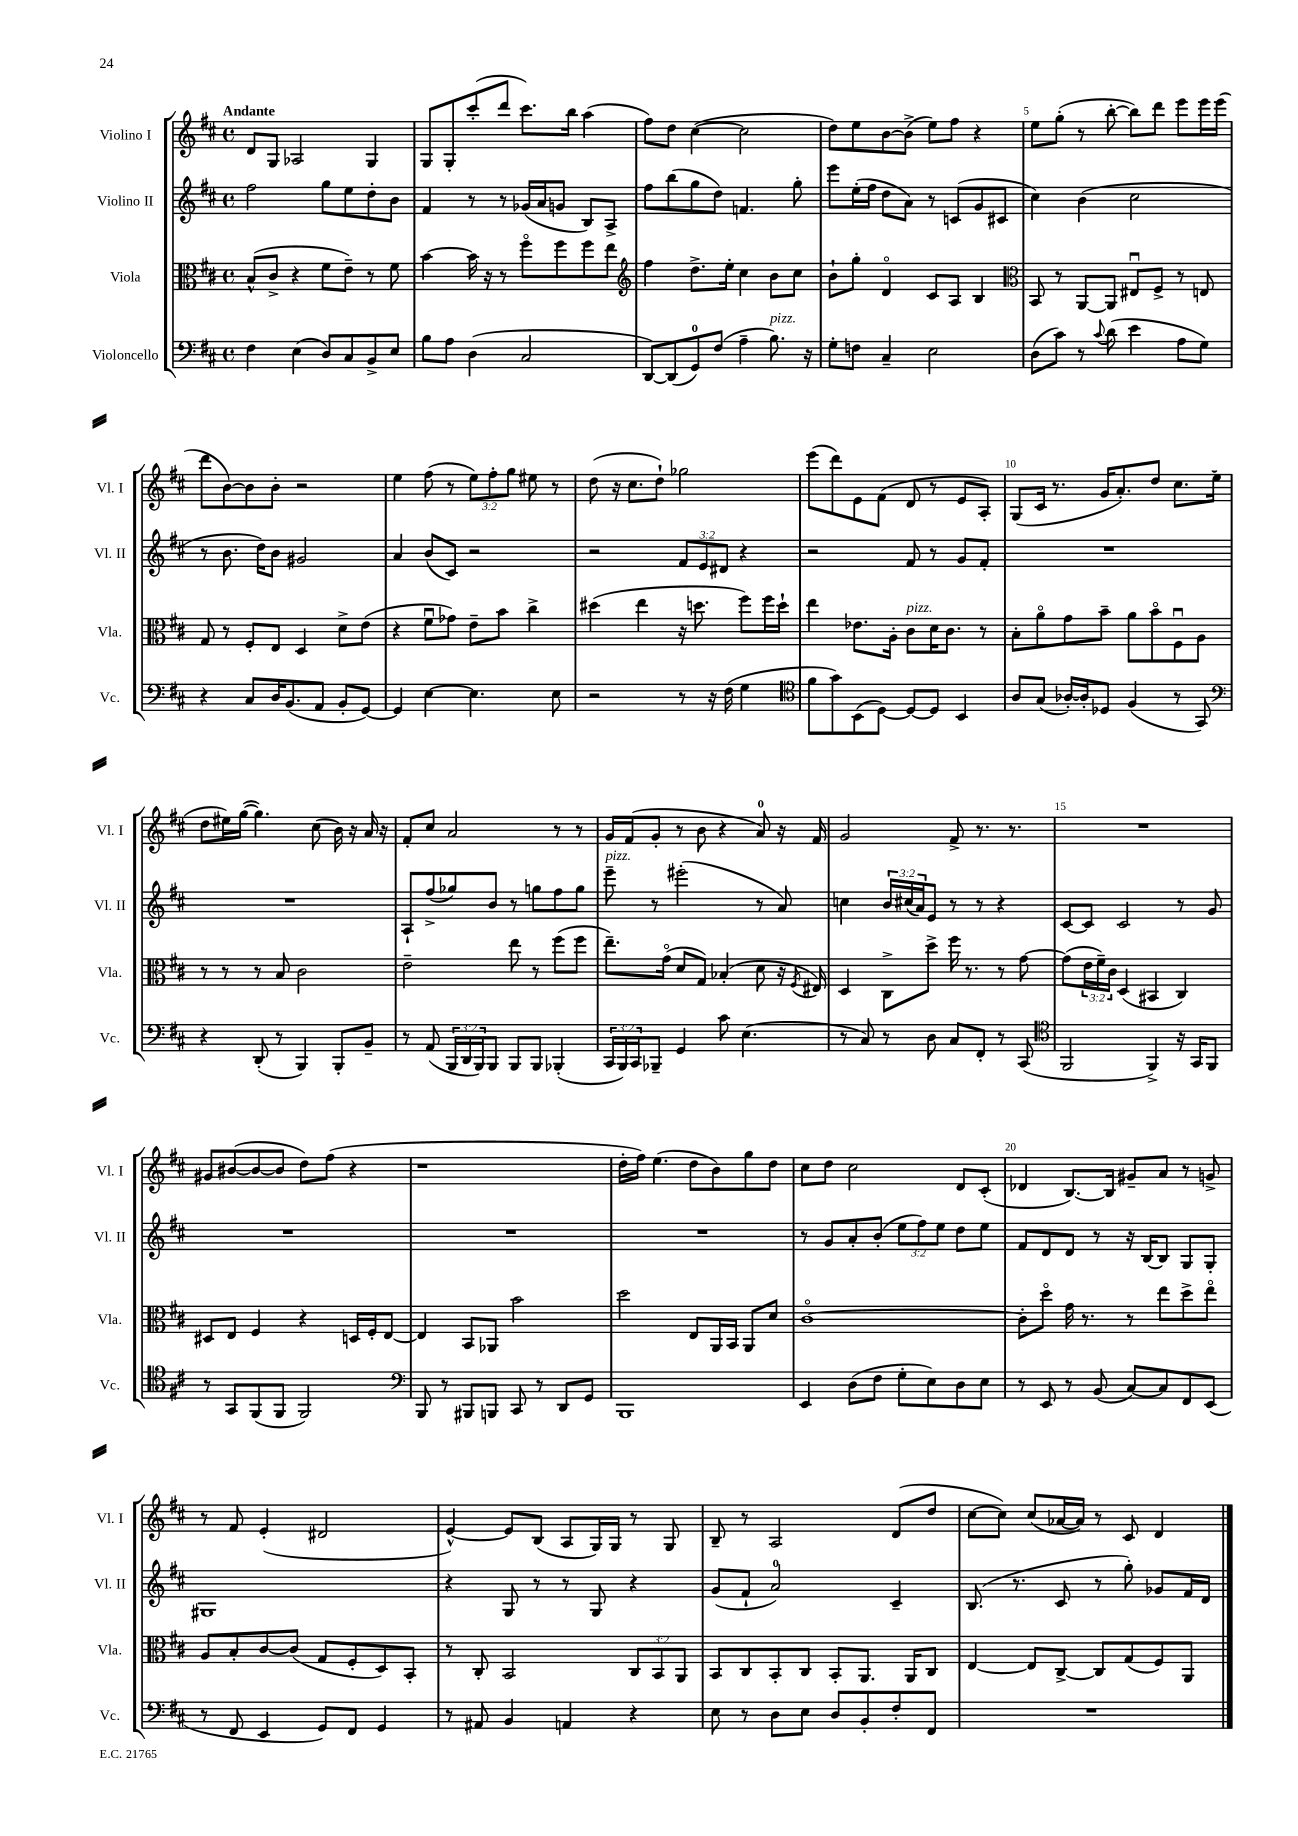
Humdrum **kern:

**kern	**kern	**kern	**kern
*part4	*part3	*part2	*part1
*staff4	*staff3	*staff2	*staff1
*I"Violoncello	*I"Viola	*I"Violino II	*I"Violino I
*I'Vc.	*I'Vla.	*I'Vl. II	*I'Vl. I
*clefF4	*clefC3	*clefG2	*clefG2
*k[f#c#]	*k[f#c#]	*k[f#c#]	*k[f#c#]
*M4/4	*M4/4	*M4/4	*M4/4
*met(c)	*met(c)	*met(c)	*met(c)
=1	=1	=1	=1
!	!	!	!LO:TX:a:B:t=Andante
4F#\	(8B^^/L	2ff#\	8d/L
.	8c#^/J	.	8G/J
(4E\	4r	.	2A-X/
8D/L)	8f#\L	8gg\L	.
8C#/	8e~\J)	8ee\	.
8BB^/	8r	8dd'\	4G/
8E/J	8f#\	8b\J	.
=2	=2	=2	=2
8B\L	[4b\	4f#/	8G/L
8A\J	.	.	8G'/
(4D\	16b\]	8r	(8ccc#'/
.	16r	.	.
.	8r	8r	8ddd/J
2C#/	8ff#\L	(16g-X/LL	8.ccc#\L)
.	.	16a/J	.
.	8ff#\	8gn/J	.
.	.	.	16bb\Jk
.	8ff#\	8B/L)	(4aa\
.	8ee\J	8A^/J	.
=3	=3	=3	=3
*	*clefG2	*	*
[8DD/L)	4ff#\	8ff#\L	8ff#\L)
(8DD/]	.	(8bb\	8dd\J
8GG/)	8.dd^\L	8gg\	([4cc#\
(8F#/J	.	8dd\J)	.
.	16ee'\Jk	.	.
4A~\	4cc#\	4.fn/	2cc#\]
!LO:TX:a:i:t=pizz.	!	!	!
8.B\)	8b\L	.	.
.	8cc#\J	8gg'\	.
16r	.	.	.
=4	=4	=4	=4
8G'\L	8b`\L	8eee\L	8dd\L)
8Fn\J	8gg'\J	(16ee'\L	8ee\
.	.	16ff#\JJ	.
4C#~/	4d/	8dd\L	[8b\
.	.	8a\J)	(8b^\J]
2E\	8c#/L	8r	8ee\L)
.	8A/J	(8cn/L	8ff#\J
.	4B/	8g/	4r
.	.	8c#X/J	.
=5	=5	=5	=5
*	*clefC3	*	*
(8D\L	8BB/	4cc#\)	8ee\L
8c#\J)	8r	.	(8gg'\J
8r	[8AA/L	(4b\	8r
8qqc#/	.	.	.
(8d\	8AA/J]	.	[8bb'\
4e\	8E#Xu/L	2cc#\	8bb\L])
.	8F#^/J	.	8ddd\J
8A\L	8r	.	8eee\L
8G\J)	8En/	.	16eee\L
.	.	.	(16eee\JJ
!!LO:LB:g=z
=6	=6	=6	=6
4r	8G/	8r	8ddd\L
.	8r	8.b\	[8b\)
8C#/L	8F#'/L	.	8b\]
.	.	16dd\KL)	.
16D/K	8E/J	8b\J	8b'\J
(8.BB/	.	.	.
.	4D/	2g#X/	2r
8AA/J	.	.	.
8BB'/L	8d^\L	.	.
[8GG/J)	(8e\J	.	.
=7	=7	=7	=7
4GG/]	4r	4a/	4ee\
[4E\	8f#u\L	(8b/L	(8ff#\
.	8g-X\J)	8c#/J)	8r
4.E\]	8e~\L	2r	12ee\L)
.	.	.	12ff#'\
.	8b\J	.	.
.	.	.	12gg\J
.	4cc#^\	.	8ee#X\
8E\	.	.	8r
=8	=8	=8	=8
2r	(4dd#X\	2r	(8dd\
.	.	.	16r
.	.	.	8.cc#\L
.	4ee\	.	.
.	.	.	8dd`\J)
8r	16r	12f#/L	2gg-X\
.	8.ddn\	.	.
.	.	12e/	.
16r	.	.	.
.	.	12d#X/J	.
(16F#\	.	.	.
4G\	8ff#\L)	4r	.
.	16ff#\L	.	.
.	16dd`\JJ	.	.
=9	=9	=9	=9
*clefC4	*	*	*
8f#\L	4ee\	2r	(8eee\L
8g\)	.	.	8ddd\)
(8BB\	8.e-X\L	.	8e\
[8D\J)	.	.	(8f#\J
.	16A'\Jk	.	.
!	!LO:TX:a:i:t=pizz.	!	!
8D/L_	8c#\L	8f#/	8d/
8D/J]	16d\K	8r	8r
.	8.c#\J	.	.
4BB/	.	8g/L	8e/L
.	8r	8f#'/J	8A'/J)
=10	=10	=10	=10
8A/L	8B'\L	1r	(8G/L
(8G/J	8a\	.	16c#/Jk
.	.	.	8.r
[16A-X'/LL)	8g\	.	.
16A-'/J]	.	.	.
8D-X/J	8b~\J	.	16g/KL
.	.	.	8.a'/)
(4F#/	8a\L	.	.
.	8b\	.	8dd/J
8r	8F#u\	.	8.cc#\L
8GG/)	8A\J	.	.
.	.	.	(16ee\Jk
!!LO:LB:g=z
=11	=11	=11	=11
*clefF4	*	*	*
4r	8r	1r	8dd\L
.	8r	.	16ee#X\L)
.	.	.	([16gg\JJ
(8DD'/	8r	.	4.gg\])
8r	8B/	.	.
4BBB/)	2c#\	.	.
.	.	.	(8cc#\
8BBB'/L	.	.	16b\)
.	.	.	16r
8BB~/J	.	.	16a/
.	.	.	16r
=12	=12	=12	=12
8r	2e~\	8A`/L	8f#'/L
(8AA/	.	(8ff#^/	8cc#/J
24BBB/LL	.	8gg-X/)	2a/
24DD/	.	.	.
24BBB/J)	.	.	.
8BBB/J	.	8b/J	.
8BBB/L	8ee\	8r	.
8BBB/J	8r	8ggn\L	.
(4BBB-X'/	(8ff#\L	8ff#\	8r
.	8ff#\J	8gg\J	8r
=13	=13	=13	=13
!	!	!LO:TX:a:i:t=pizz.	!
24CC#/LL	8.ee~\L)	8eee~\	16g/LL
24BBB/)	.	.	.
.	.	.	(16f#/J
24CC#/J	.	.	.
8BBB-X~/J	.	8r	8g'/J
.	(16g\Jk	.	.
4GG/	8d/L	(2eee#X'\	8r
.	8G/J)	.	8b\
8c#\	(4B-X'/	.	4r
(4.E\	.	.	.
.	8d\	8r	8a/)
.	16r	8a/)	16r
.	8qF#/	.	.
.	16E#X/)	.	16f#/
=14	=14	=14	=14
8r	4D/	4ccn\	2g/
8C#/)	.	.	.
8r	8C#^\L	24b/LL	.
.	.	(24cc#X/	.
.	.	24a/J)	.
8D\	8dd^\J	8e/J	.
8C#/L	16ff#\	8r	8f#^/
.	8.r	.	.
8FF#'/J	.	8r	8.r
8r	8r	4r	.
.	.	.	8.r
(8CC#/	[8g\	.	.
=15	=15	=15	=15
*clefC4	*	*	*
2FF#/	(8g\L]	[8c#/L	1r
.	24e\L	8c#/J]	.
.	24f#~\)	.	.
.	24c#\JJ	.	.
.	(4D/	2c#/	.
4FF#^/)	4BB#X/	.	.
16r	4C#/)	8r	.
16GG/KL	.	.	.
8FF#/J	.	8g/	.
!!LO:LB:g=z
=16	=16	=16	=16
8r	8D#X/L	1r	8g#X/L
8GG/L	8E/J	.	([8b#X/
(8FF#/	4F#/	.	8b#/_
8FF#/J	.	.	8b#/J]
2FF#/)	4r	.	8dd\L)
.	.	.	(8ff#\J
.	16Dn/LL	.	4r
.	16F#'/J	.	.
.	[8E/J	.	.
=17	=17	=17	=17
*clefF4	*	*	*
8BBB/	4E/]	1r	1r
8r	.	.	.
8BBB#X/L	8BB/L	.	.
8BBBn/J	8AA-X/J	.	.
8CC#/	2b\	.	.
8r	.	.	.
8DD/L	.	.	.
8GG/J	.	.	.
=18	=18	=18	=18
1BBB	2dd\	1r	16dd'\LL
.	.	.	16ff#\JJ)
.	.	.	(4.ee\
.	8E/L	.	8dd\L
.	16AA/L	.	8b\)
.	16BB/JJ	.	.
.	8AA/L	.	8gg\
.	8d/J	.	8dd\J
=19	=19	=19	=19
4EE/	[1c#	8r	8cc#\L
.	.	8g/L	8dd\J
(8D\L	.	8a'/	2cc#\
8F#\J	.	(8b'/J	.
8G'\L	.	12ee\L	.
.	.	12ff#\)	.
8E\)	.	.	.
.	.	12ee\J	.
8D\	.	8dd\L	8d/L
8E\J	.	8ee\J	(8c#'/J
=20	=20	=20	=20
8r	8c#'\L]	8f#/L	4d-X/
8EE/	8dd\J	8d/	.
8r	16g\	8d/J	[8.B/L)
.	8.r	.	.
(8BB/	.	8r	.
.	.	.	16B/Jk]
[8C#/L)	8r	16r	8g#X~/L
.	.	[16B/KL	.
8C#/]	8ee\L	8B/J]	8a/J
8FF#/	8dd^\	8G/L	8r
(8EE/J	8ee\J	8G'/J	8gn^/
!!LO:LB:g=z
=21	=21	=21	=21
8r	8A/L	1G#X	8r
8FF#/	8B'/	.	8f#/
4EE/	[8c#/	.	(4e'/
.	(8c#/J]	.	.
8GG/L)	8G/L	.	2d#X/
8FF#/J	8F#'/	.	.
4GG/	8D/)	.	.
.	8BB'/J	.	.
=22	=22	=22	=22
8r	8r	4r	[4e^^/)
8AA#X/	8C#'/	.	.
4BB/	2BB/	8G/	8e/L]
.	.	8r	(8B/J
4AAn/	.	8r	8A/L
.	.	8G/	16G/L)
.	.	.	16G/JJ
4r	12C#/L	4r	8r
.	12BB/	.	.
.	.	.	8G/
.	12AA/J	.	.
=23	=23	=23	=23
8E\	8BB/L	(8g/L	8B~/
8r	8C#/	8f#`/J	8r
8D\L	8BB'/	2a/)	2A/
8E\J	8C#/J	.	.
8D/L	8BB'/L	.	.
8BB'/	8.AA/J	.	.
8F#'/	.	4c#~/	(8d/L
.	16AA/KL	.	.
8FF#/J	8C#/J	.	8dd/J
=24	=24	=24	=24
1r	[4E/	(8.B/	[8cc#\L
.	.	.	8cc#\J])
.	.	8.r	.
.	8E/L]	.	(8cc#/L
.	[8C#^/J	8c#/	[16a-X/L
.	.	.	16a-/JJ])
.	8C#/L]	8r	8r
.	(8G/	8gg'\)	8c#/
.	8F#/)	8g-X/L	4d/
.	8AA/J	16f#/L	.
.	.	16d/JJ	.
==	==	==	==
*-	*-	*-	*-
